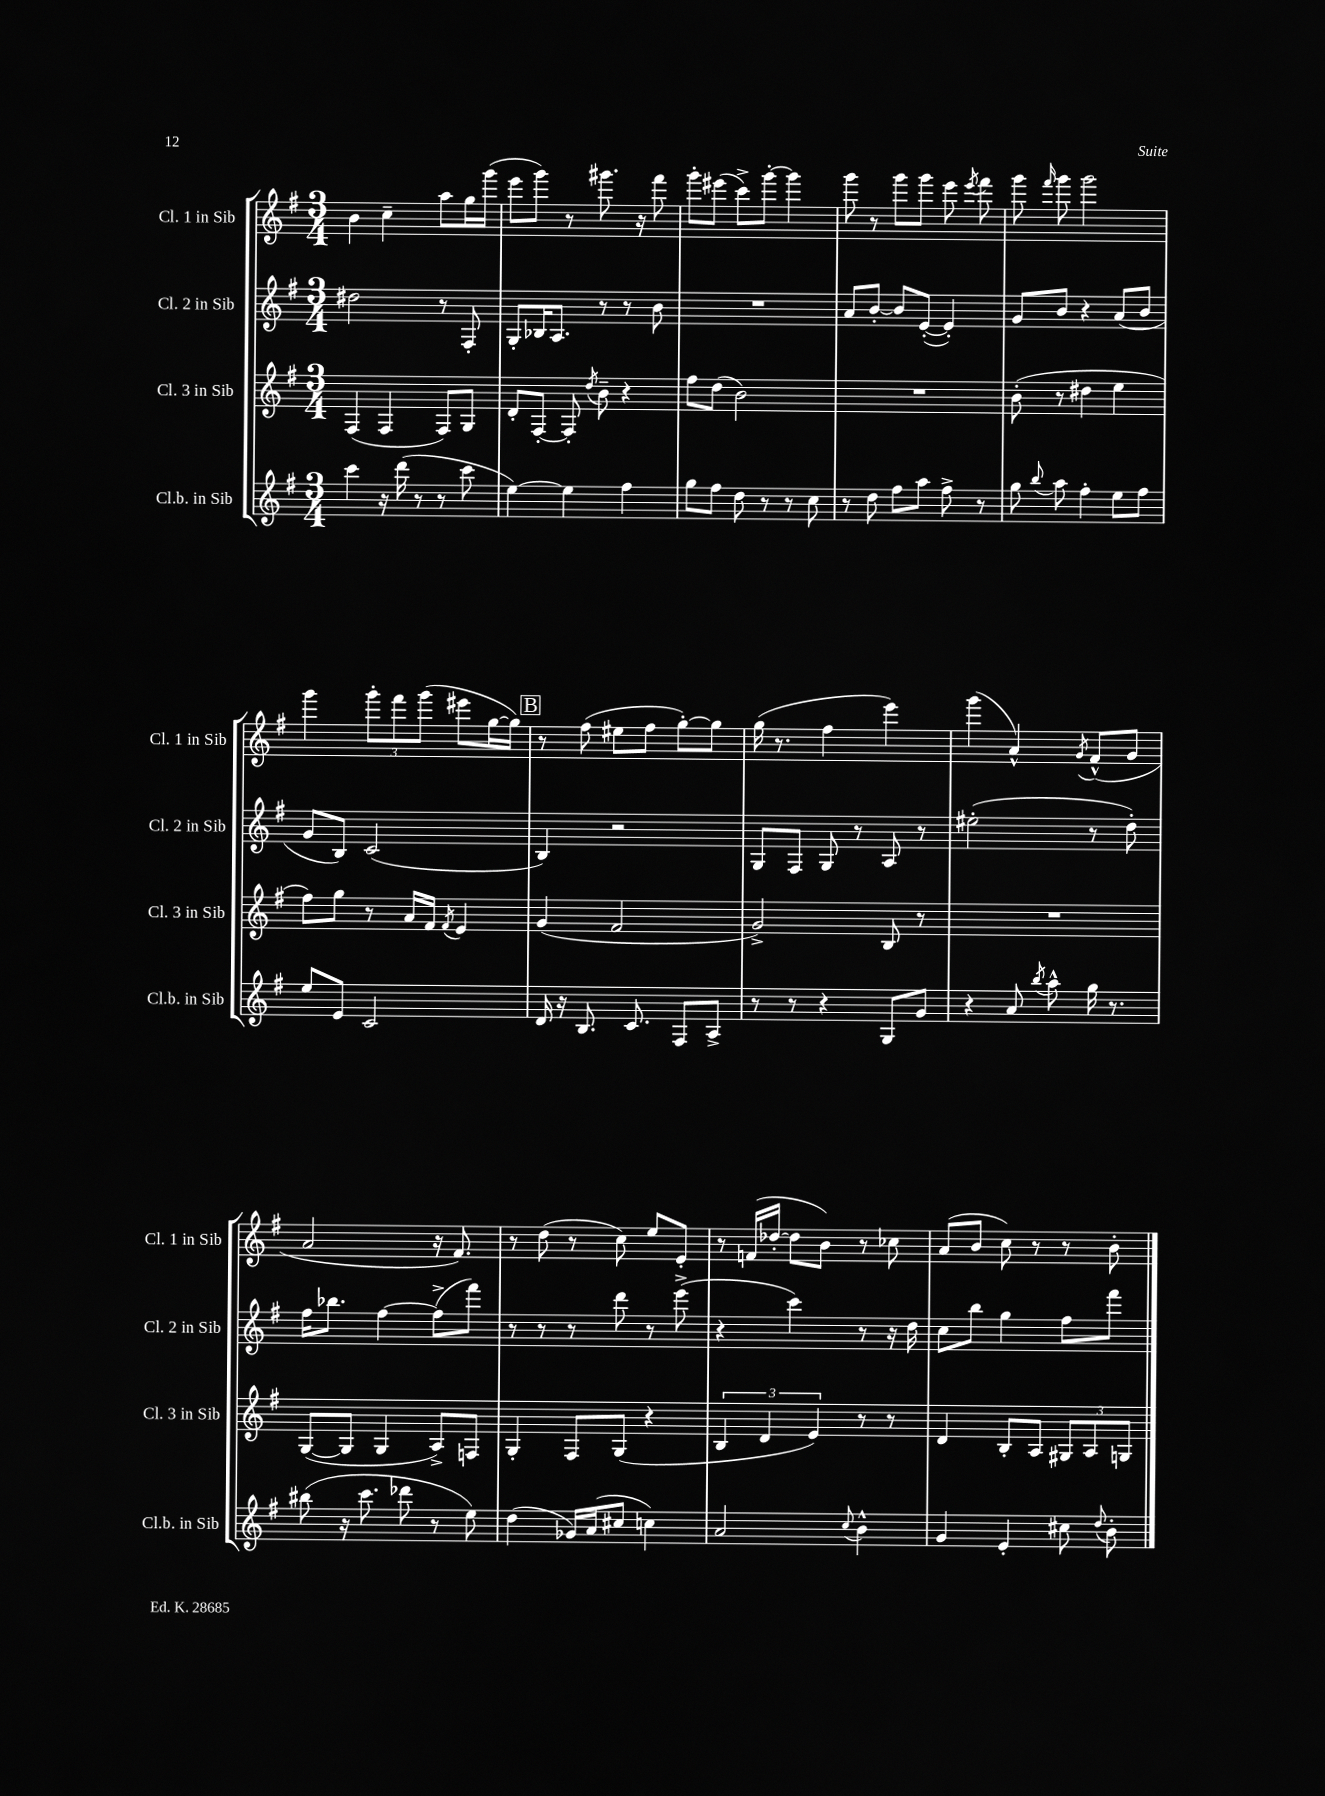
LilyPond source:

<<
\new StaffGroup <<
\new Staff = "s0" \with { instrumentName = "Cl. 1 in Sib" shortInstrumentName = "Cl. 1 in Sib" } {
    \clef treble \key g \major \numericTimeSignature \time 3/4
    \autoBeamOff b'4 c''4-- a''8[ g''16 g'''16]( |
    e'''8[ g'''8]) r8 gis'''8. r16 fis'''8 |
    g'''8[-. eis'''8]( c'''8[->) g'''8]~-. g'''4 |
    g'''8 r8 g'''8[ g'''8] e'''8 \acciaccatura { e'''8 } fis'''8 |
    g'''8 \grace { fis'''16 } g'''8 g'''2 |
    g'''4 \tuplet 3/2 { g'''8[-. fis'''8 g'''8]( } eis'''8[ g''16~ g''16]) |
    \mark \markup { \box "B" } r8 fis''8( eis''8[ fis''8] g''8[~-.) g''8] |
    g''16( r8. fis''4 e'''4) |
    g'''4( a'4-^) \acciaccatura { g'8 } fis'8[-^( g'8] |
    a'2 r16 fis'8.) |
    r8 d''8( r8 c''8) e''8[ e'8]-. |
    r8 f'16[( des''16]~-. des''8[ b'8]) r8 ces''8 |
    a'8[( b'8] c''8) r8 r8 b'8-. \bar "|." |
}
\new Staff = "s1" \with { instrumentName = "Cl. 2 in Sib" shortInstrumentName = "Cl. 2 in Sib" } {
    \clef treble \key g \major \numericTimeSignature \time 3/4
    \autoBeamOff dis''2 r8 fis8-. |
    g8[-. bes16 a8.] r8 r8 b'8 |
    R2. |
    a'8[ b'8]~-. b'8[ e'8]~-.( e'4-.) |
    g'8[ b'8] r4 a'8[( b'8] |
    g'8[ b8]) c'2( |
    \mark \markup { \box "B" } b4) r2 |
    g8[ fis8] g8 r8 a8 r8 |
    eis''2-.( r8 d''8-.) |
    fis''16[ bes''8.] fis''4~ fis''8[->( fis'''8]) |
    r8 r8 r8 d'''8 r8 e'''8->( |
    r4 c'''4) r8 r16 d''16 |
    c''8[ b''8] g''4 fis''8[ fis'''8] \bar "|." |
}
\new Staff = "s2" \with { instrumentName = "Cl. 3 in Sib" shortInstrumentName = "Cl. 3 in Sib" } {
    \clef treble \key g \major \numericTimeSignature \time 3/4
    \autoBeamOff fis4( fis4 fis8[) g8] |
    d'8[-. fis8]~-. fis8-. \acciaccatura { d''8 } b'8-- r4 |
    fis''8[ d''8]( b'2) |
    R2. |
    b'8-.( r8 dis''4 e''4 |
    fis''8[) g''8] r8 a'16[ fis'16] \acciaccatura { fis'8 } e'4 |
    \mark \markup { \box "B" } g'4( fis'2 |
    g'2->) b8 r8 |
    R2. |
    g8[~( g8] g4 a8[->) f8] |
    g4-. fis8[ g8]( r4 |
    \tuplet 3/2 { b4 d'4 e'4) } r8 r8 |
    d'4 b8[-. a8] \tuplet 3/2 { gis8[ a8 g8] } \bar "|." |
}
\new Staff = "s3" \with { instrumentName = "Cl.b. in Sib" shortInstrumentName = "Cl.b. in Sib" } {
    \clef treble \key g \major \numericTimeSignature \time 3/4
    \autoBeamOff c'''4 r16 d'''16( r8 r8 c'''8 |
    e''4~) e''4 fis''4 |
    g''8[ fis''8] d''8 r8 r8 c''8 |
    r8 d''8 fis''8[ a''8] fis''8-> r8 |
    g''8 \appoggiatura { b''8 } a''8 fis''4-. e''8[ fis''8] |
    e''8[ e'8] c'2 |
    \mark \markup { \box "B" } d'16 r16 b8. c'8. fis8[ a8]-> |
    r8 r8 r4 g8[ g'8] |
    r4 a'8 \acciaccatura { b''8 } a''8-^ g''16 r8. |
    bis''8( r16 c'''8. des'''8 r8 e''8) |
    d''4( ges'16[) a'16( cis''8] c''4) |
    a'2 \appoggiatura { c''8 } b'4-^ |
    g'4 e'4-. cis''8 \appoggiatura { d''8 } b'8-. \bar "|." |
}
>>
>>
\layout { \context { \Score \remove "Bar_number_engraver" } }
